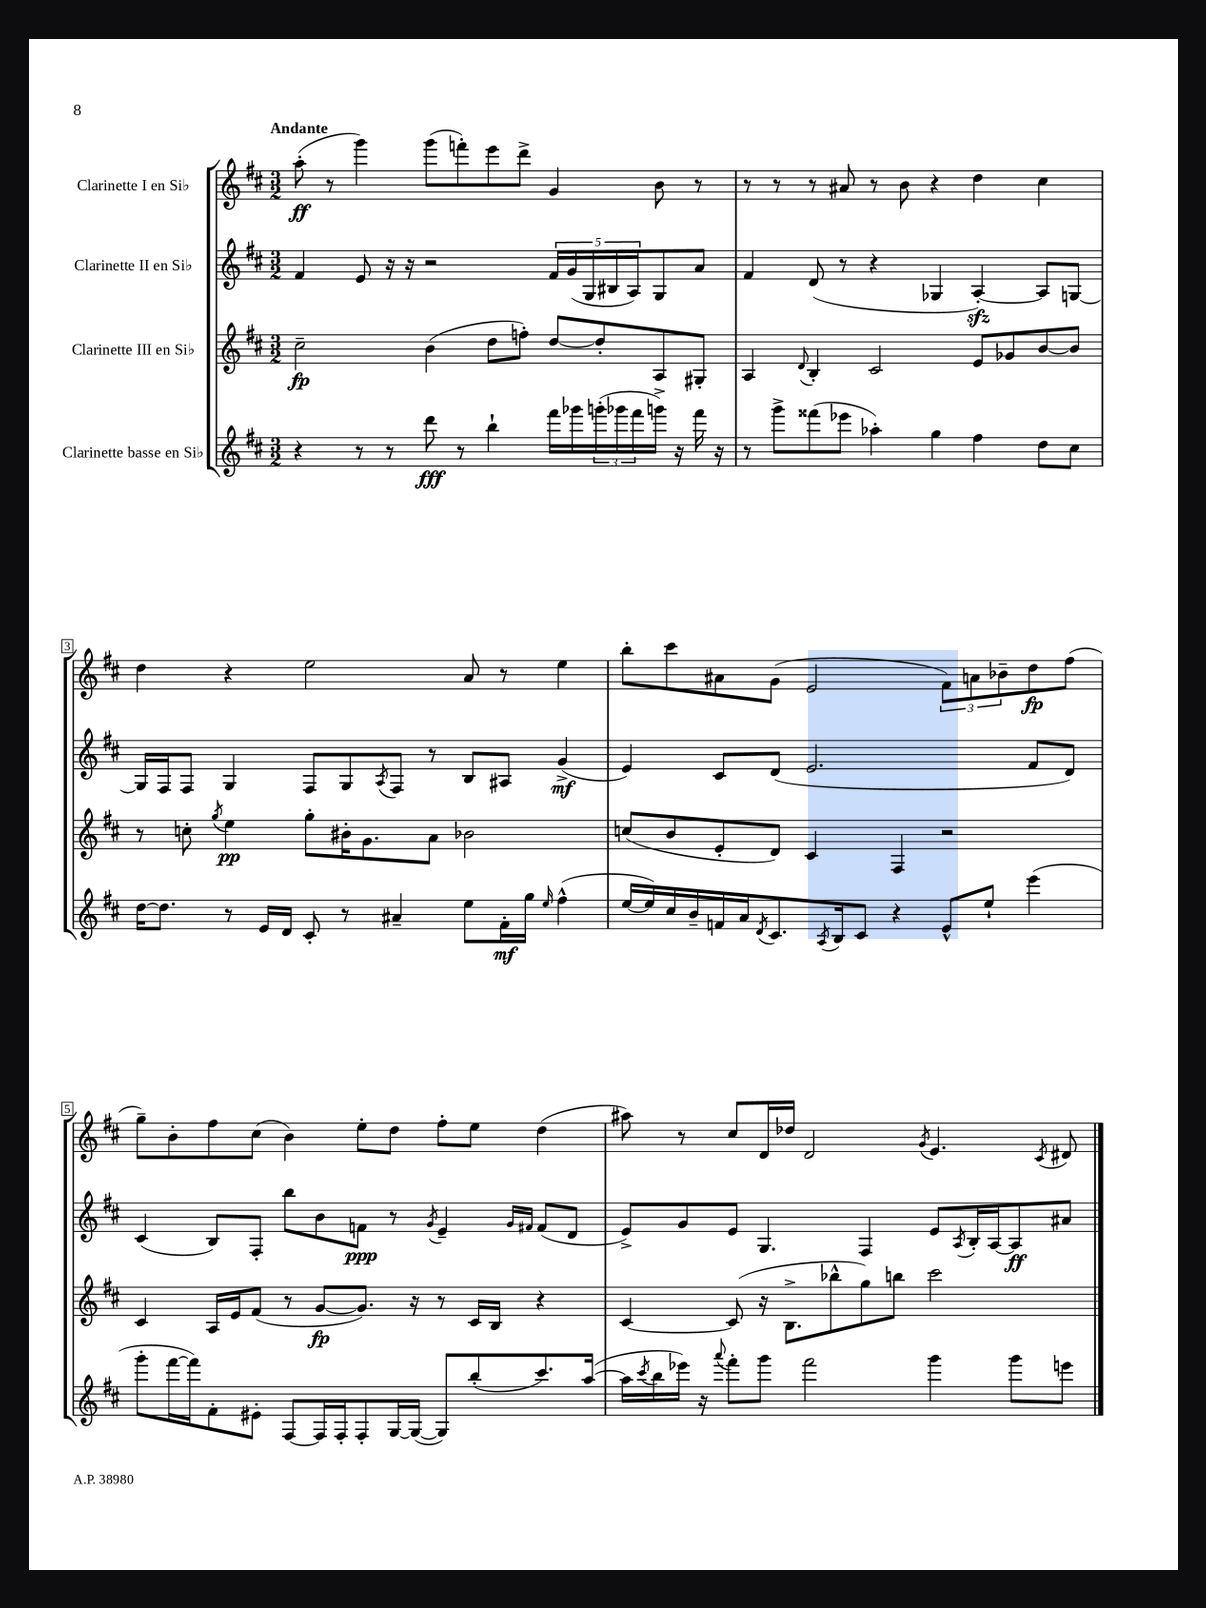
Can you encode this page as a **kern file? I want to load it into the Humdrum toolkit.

**kern	**dynam	**kern	**dynam	**kern	**dynam	**kern	**dynam
*part4	*part4	*part3	*part3	*part2	*part2	*part1	*part1
*staff4	*staff4	*staff3	*staff3	*staff2	*staff2	*staff1	*staff1
*I"Clarinette basse en Si♭	*	*I"Clarinette III en Si♭	*	*I"Clarinette II en Si♭	*	*I"Clarinette I en Si♭	*
*clefG2	*	*clefG2	*	*clefG2	*	*clefG2	*
*k[f#c#]	*	*k[f#c#]	*	*k[f#c#]	*	*k[f#c#]	*
*M3/2	*	*M3/2	*	*M3/2	*	*M3/2	*
=1	=1	=1	=1	=1	=1	=1	=1
!	!	!	!	!	!	!LO:TX:a:B:t=Andante	!
4r	.	2cc#~\	fp	4f#/	.	(8aa'\	ff
.	.	.	.	.	.	8r	.
8r	.	.	.	8e/	.	4ggg\)	.
8r	.	.	.	16r	.	.	.
.	.	.	.	16r	.	.	.
8ddd\	fff	(4b\	.	2r	.	(8ggg\L	.
8r	.	.	.	.	.	8fffn'\)	.
4bb`\	.	8dd\L	.	.	.	8eee\	.
.	.	8ffn'\J)	.	.	.	8ddd^\J	.
16fff#\LL	.	[8dd/L	.	20f#/LL	.	4g/	.
.	.	.	.	(20g/	.	.	.
16ggg-X\	.	.	.	.	.	.	.
.	.	.	.	20G/	.	.	.
(24gggn'\	.	8dd'/]	.	.	.	.	.
.	.	.	.	20B#X/	.	.	.
24ggg-X\	.	.	.	.	.	.	.
.	.	.	.	20A/J)	.	.	.
24fff#\	.	.	.	.	.	.	.
16gggn^\JJ)	.	8A/	.	8G/	.	8b\	.
16r	.	.	.	.	.	.	.
16fff#\	.	8G#X'/J	.	8a/J	.	8r	.
16r	.	.	.	.	.	.	.
=2	=2	=2	=2	=2	=2	=2	=2
8r	.	4A/	.	4f#/	.	8r	.
8ggg^\L	.	.	.	.	.	8r	.
.	.	8qqd/	.	.	.	.	.
(8fff##X\	.	4B'/	.	(8d/	.	8r	.
8eee-X\J	.	.	.	8r	.	8a#X/	.
4aa-X'\)	.	2c#/	.	4r	.	8r	.
.	.	.	.	.	.	8b\	.
4gg\	.	.	.	4G-X/	.	4r	.
4ff#\	.	8e/L	.	[4Azz'/)	.	4dd\	.
.	.	8g-X/	.	.	.	.	.
8dd\L	.	[8b/	.	8A/L]	.	4cc#\	.
8cc#\J	.	8b/J]	.	[8Gn/J	.	.	.
!!LO:LB:g=z
=3	=3	=3	=3	=3	=3	=3	=3
[16dd\KL	.	8r	.	16G/LL]	.	4dd\	.
8.dd\J]	.	.	.	16F#/J	.	.	.
.	.	8ccn'\	.	8F#/J	.	.	.
.	.	8qgg/	.	.	.	.	.
8r	.	4ee\	pp	4G/	.	4r	.
16e/LL	.	.	.	.	.	.	.
16d/JJ	.	.	.	.	.	.	.
8c#'/	.	8gg'\L	.	8F#/L	.	2ee\	.
8r	.	16b#X'\K	.	8G/	.	.	.
.	.	8.g\	.	.	.	.	.
.	.	.	.	8qA/	.	.	.
4a#X~/	.	.	.	8F#/J	.	.	.
.	.	8a\J	.	8r	.	.	.
8ee\L	.	2b-X\	.	8B/L	.	8a/	.
16f#'\L	mf	.	.	8A#X/J	.	8r	.
16gg\JJ	.	.	.	.	.	.	.
16qqee/	.	.	.	.	.	.	.
(4ff#^^\	.	.	.	(4g^/	mf	4ee\	.
=4	=4	=4	=4	=4	=4	=4	=4
[16ee/LL	.	(8ccn/L	.	4e/)	.	8bb'\L	.
16ee/])	.	.	.	.	.	.	.
16cc#/	.	8b/	.	.	.	8ccc#\	.
16b~/	.	.	.	.	.	.	.
16fn/	.	8e'/	.	8c#/L	.	8a#X\	.
16a/J	.	.	.	.	.	.	.
8qd/	.	.	.	.	.	.	.
8.c#/	.	8d/J)	.	(8d/J	.	(8g\J	.
.	.	4c#/	.	2.e/	.	2e/	.
8qA/	.	.	.	.	.	.	.
16B/k	.	.	.	.	.	.	.
8c#/J	.	.	.	.	.	.	.
4r	.	4F#/	.	.	.	.	.
8e^^/L	.	2r	.	.	.	12f#\L)	.
.	.	.	.	.	.	12an\	.
8ee`/J	.	.	.	.	.	.	.
.	.	.	.	.	.	12b-X~\	.
(4eee\	.	.	.	8f#/L	.	8dd\	fp
.	.	.	.	8d/J)	.	(8ff#\J	.
!!LO:LB:g=z
=5	=5	=5	=5	=5	=5	=5	=5
8ggg'\L	.	4c#/	.	(4c#/	.	8gg~\L)	.
[16fff#\L	.	.	.	.	.	8b'\	.
16fff#\J])	.	.	.	.	.	.	.
8f#'\	.	16A/LL	.	8B/L)	.	8ff#\	.
.	.	16e/J	.	.	.	.	.
8e#X'\J	.	(8f#/J	.	8F#'/J	.	(8cc#\J	.
[8F#/L	.	8r	.	8bb\L	.	4b\)	.
16F#/L]	.	[8g/L	fp	8b\	.	.	.
16F#'/J	.	.	.	.	.	.	.
8F#'/	.	8.g/J])	.	8fn\J	ppp	8ee'\L	.
[16G/L	.	.	.	8r	.	8dd\J	.
(16G/JJ_	.	16r	.	.	.	.	.
.	.	.	.	8qg/	.	.	.
8G/L])	.	8r	.	4e~/	.	8ff#'\L	.
(8bb'/	.	16c#/LL	.	.	.	8ee\J	.
.	.	16B/JJ	.	.	.	.	.
.	.	.	.	16qqg/LL	.	.	.
.	.	.	.	16qqf#X/JJ	.	.	.
8.ccc#/)	.	4r	.	(8f#/L	.	(4dd\	.
.	.	.	.	8d/J	.	.	.
([16aa/Jk	.	.	.	.	.	.	.
=6	=6	=6	=6	=6	=6	=6	=6
16aa\LL]	.	[4c#/	.	8e^/L)	.	8aa#X\)	.
8qccc#/	.	.	.	.	.	.	.
16bb\	.	.	.	.	.	.	.
16eee-X\JJ)	.	.	.	8g/	.	8r	.
16r	.	.	.	.	.	.	.
8qqaaa/	.	.	.	.	.	.	.
8fff#'\L	.	(8c#/]	.	8e/J	.	8cc#/L	.
8ggg\J	.	16r	.	4.G/	.	16d/L	.
.	.	8.B^\L	.	.	.	16dd-X/JJ	.
2fff#\	.	.	.	.	.	2d/	.
.	.	8bb-X^^\	.	.	.	.	.
.	.	8gg\)	.	4F#/	.	.	.
.	.	8bbn\J	.	.	.	.	.
.	.	.	.	.	.	8qg/	.
4ggg\	.	2ccc#\	.	8e/L	.	4.e/	.
.	.	.	.	8qA/	.	.	.
.	.	.	.	16B'/L	.	.	.
.	.	.	.	[16A/J	.	.	.
8ggg\L	.	.	.	8A/]	ff	.	.
.	.	.	.	.	.	8qc#/	.
8eeen\J	.	.	.	8a#X/J	.	8d#X/	.
==	==	==	==	==	==	==	==
*-	*-	*-	*-	*-	*-	*-	*-
